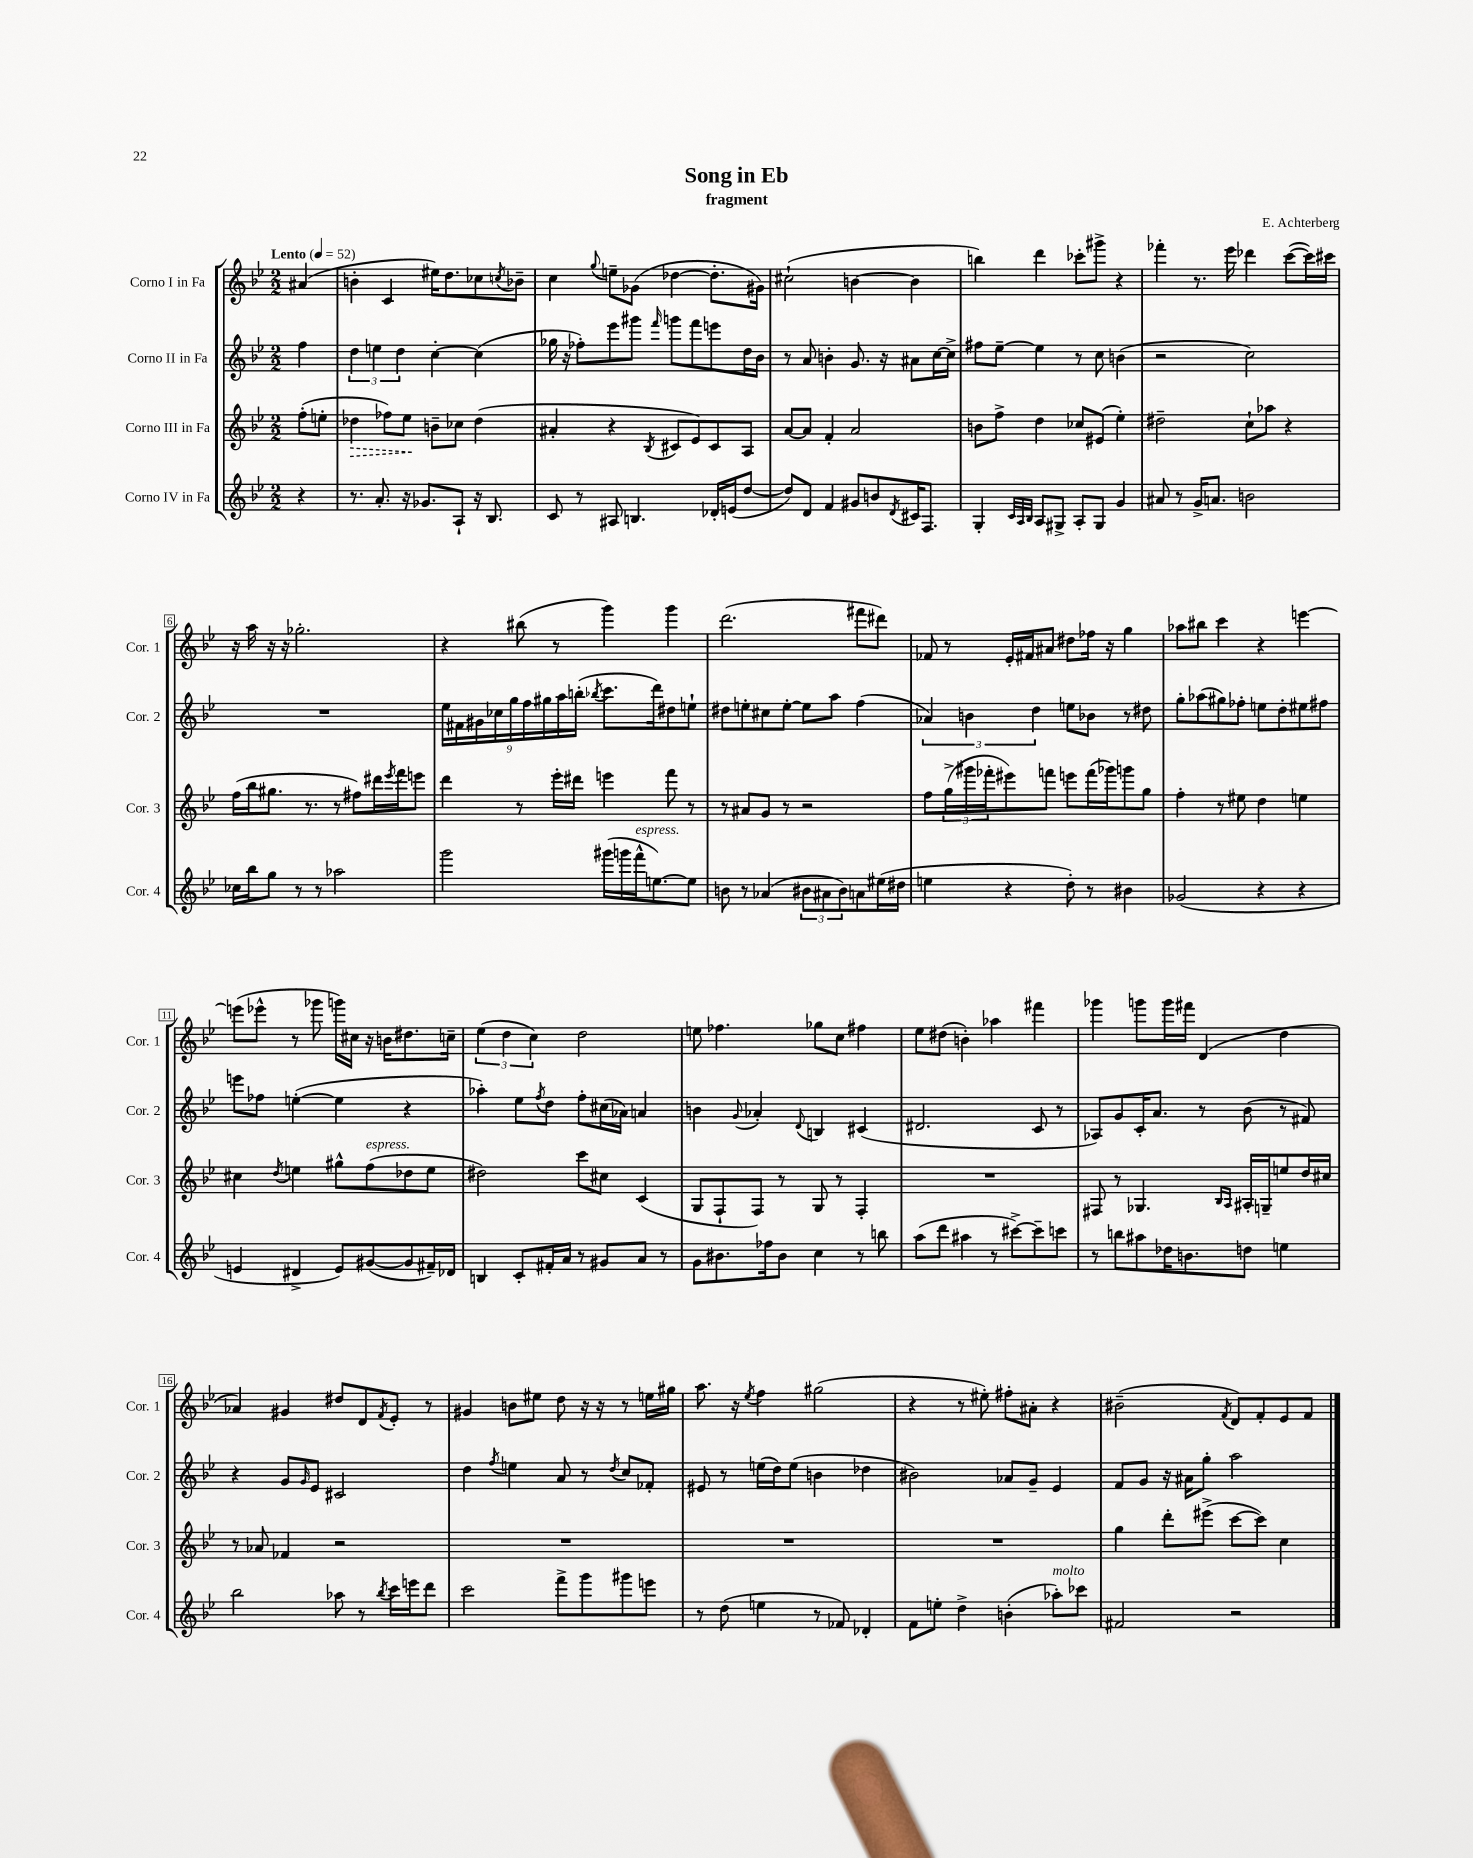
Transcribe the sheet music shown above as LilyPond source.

\header { title = "Song in Eb" composer = "E. Achterberg" subtitle = "fragment" }
<<
\new StaffGroup <<
\new Staff = "s0" \with { instrumentName = "Corno I in Fa" shortInstrumentName = "Cor. 1" } {
    \clef treble \key bes \major \numericTimeSignature \time 2/2 \partial 4 \tempo "Lento" 4 = 52
    ais'4( |
    b'4-. c'4 eis''16) d''8. ces''8 \acciaccatura { c''8 } bes'8-- |
    c''4 \appoggiatura { g''8 } e''8-- ges'8( des''4~ des''8.-. gis'16) |
    cis''2-!( b'4~ b'4 |
    b''4) d'''4 ces'''8-. gis'''8-> r4 |
    fes'''4-. r8. ees'''16 des'''4 c'''8~( c'''16) cis'''16 |
    r16 a''16 r16 r16 ges''2.-. |
    r4 bis''8( r8 g'''4) g'''4 |
    d'''2.( fis'''8 dis'''8) |
    fes'8 r8 ees'16-. fis'16 ais'8 dis''8 fes''16 r16 g''4 |
    aes''8 bis''8 c'''4 r4 e'''4~ |
    e'''8( ees'''8-^ r8 ges'''8 g'''16) cis''16 r16 b'16 dis''8. c''16-- |
    \tuplet 3/2 { ees''4( d''4 c''4) } d''2 |
    e''8 fes''4. ges''8 c''8 fis''4 |
    ees''8 dis''8( b'4-.) aes''4 fis'''4 |
    ges'''4 g'''8 g'''16 fis'''16 d'4( d''4 |
    aes'4) gis'4 dis''8 d'8 \acciaccatura { f'8 } ees'8-. r8 |
    gis'4 b'8 eis''8 d''8 r16 r16 r8 e''16 gis''16 |
    a''8. r16 \acciaccatura { ees''8 } f''4 gis''2( |
    r4 r8 eis''8-.) fis''8-. ais'8-. r4 |
    bis'2--( \acciaccatura { f'8 } d'8) f'8-. ees'8 f'8 \bar "|." |
}
\new Staff = "s1" \with { instrumentName = "Corno II in Fa" shortInstrumentName = "Cor. 2" } {
    \clef treble \key bes \major \numericTimeSignature \time 2/2 \partial 4
    f''4 |
    \tuplet 3/2 { d''4 e''4 d''4 } c''4~-. c''4( |
    ges''16 r16 fes''8-.) ees'''8 gis'''8 \grace { f'''16 } g'''8 f'''8 e'''8 d''16 bes'16 |
    r8 a'8 b'4-. g'8. r16 ais'8 c''16~ c''16-> |
    fis''8 ees''8~-- ees''4 r8 c''8 b'4( |
    r2 c''2) |
    R1 |
    \tuplet 9/8 { ees''16 fis'16 gis'16 ces''16 g''16 f''16 gis''16 a''16 b''16-.( } \acciaccatura { bes''8 } c'''8. d'''16) dis''8 e''8-! |
    dis''8 e''8-. cis''8 e''8~-. e''8 a''8 f''4( |
    \tuplet 3/2 { aes'4) b'4 d''4 } e''8 bes'8 r8 dis''8 |
    g''8-. aes''8( gis''8) fes''8-. e''8 d''8-. eis''8 fis''8 |
    e'''8 fes''8 e''4~-.( e''4 r4 |
    aes''4-.) ees''8 \acciaccatura { f''8 } d''8 f''8-. cis''16( aes'16) a'4 |
    b'4 \appoggiatura { g'8 } aes'4-. \appoggiatura { d'8 } b4 cis'4( |
    dis'2. c'8 r8 |
    aes8) g'8 c'16-. a'8. r8 bes'8( r8 fis'8) |
    r4 g'8 \grace { g'16 } ees'8 cis'2 |
    d''4 \acciaccatura { f''8 } e''4 a'8 r8 \acciaccatura { d''8 } c''8 fes'8-. |
    eis'8 r8 e''16( d''16) e''8( b'4 des''4 |
    bis'2) aes'8 g'8-- ees'4 |
    f'8 g'8 r16 ais'16 g''8-. a''2 \bar "|." |
}
\new Staff = "s2" \with { instrumentName = "Corno III in Fa" shortInstrumentName = "Cor. 3" } {
    \clef treble \key bes \major \numericTimeSignature \time 2/2 \partial 4
    f''8-.( e''8-. |
    \once \override Hairpin.style = #'dashed-line des''4\> fes''8) ees''8\! b'8-- ces''8 des''4( |
    ais'4-. r4 \acciaccatura { bes8 } cis'8 ees'8) cis'8 a8 |
    a'8~ a'8 f'4-. a'2 |
    b'8 f''8-> d''4 ces''8 eis'8( ees''4-.) |
    dis''2-- c''8-! aes''8 r4 |
    f''16( bes''16 gis''8. r8. r8 fis''8) dis'''16 \acciaccatura { ees'''8 } f'''16 e'''8 |
    d'''4 r8 ees'''16-. dis'''16 e'''4 f'''8 r8 |
    r8 ais'8 g'8 r8 r2 |
    f''8 \tuplet 3/2 { g''16->( gis'''16 fes'''16-. } eis'''8) f'''8 e'''8 f'''16( ges'''16) g'''8 g''8 |
    f''4-. r8 eis''8 d''4 e''4 |
    cis''4 \acciaccatura { d''8 } e''4 gis''8-^ f''8^\markup { \italic "espress." }( des''8 e''8 |
    dis''2) c'''8 cis''8 c'4( |
    g8 f8-! f8) r8 g8 r8 f4-. |
    R1 |
    fis8 r8 ges4. \grace { bes16 a16 } ais16-. g16-- e''8 d''16 cis''16 |
    r8 aes'8 fes'4 r2 |
    R1 |
    R1 |
    R1 |
    g''4 d'''8-. eis'''8->( c'''8~ c'''8) c''4 \bar "|." |
}
\new Staff = "s3" \with { instrumentName = "Corno IV in Fa" shortInstrumentName = "Cor. 4" } {
    \clef treble \key bes \major \numericTimeSignature \time 2/2 \partial 4
    r4 |
    r8. a'8.-. r16 ges'8. a8-! r16 bes8. |
    c'8 r8 ais8 b4. des'16-. e'16( d''8~ |
    d''8) d'8 f'4 gis'8 b'8 \acciaccatura { d'8 } cis'16 f8. |
    g4-. \grace { c'32 a32 bes32 } a8 gis8-> a8-. gis8 g'4 |
    ais'8 r8 g'16-> a'8. b'2 |
    ces''16 bes''16 g''8 r8 r8 aes''2 |
    g'''2 gis'''16( g'''16 f'''16-^^\markup { \italic "espress." } e''8.~) e''8 |
    b'8 r8 aes'4( \tuplet 3/2 { bis'8 ais'8 bis'8) } a'8 eis''16( dis''16 |
    e''4 r4 d''8-.) r8 bis'4 |
    ges'2( r4 r4 |
    e'4 dis'4-> e'8) gis'8~( gis'8 fis'16--) des'16 |
    b4 c'8-. fis'16-. a'16 r8 gis'8 a'8 r8 |
    g'8 bis'8. fes''16 bis'8 c''4 r8 b''8 |
    a''8( d'''8 ais''4 r8 cis'''8~->) cis'''8-- c'''8 |
    r8 b''8 ais''8 des''16 b'8. d''8 e''4 |
    bes''2 aes''8 r8 \acciaccatura { bes''8 } c'''16 e'''16 d'''8 |
    c'''2 f'''8-> g'''8 gis'''8 e'''8 |
    r8 d''8( e''4 r8 fes'8) des'4-. |
    f'8 e''8-. d''4-> b'4-.( aes''8-.^\markup { \italic "molto" }) ces'''8 |
    fis'2 r2 \bar "|." |
}
>>
>>
\layout { \context { \Score \override BarNumber.stencil = #(make-stencil-boxer 0.1 0.3 ly:text-interface::print) } }
